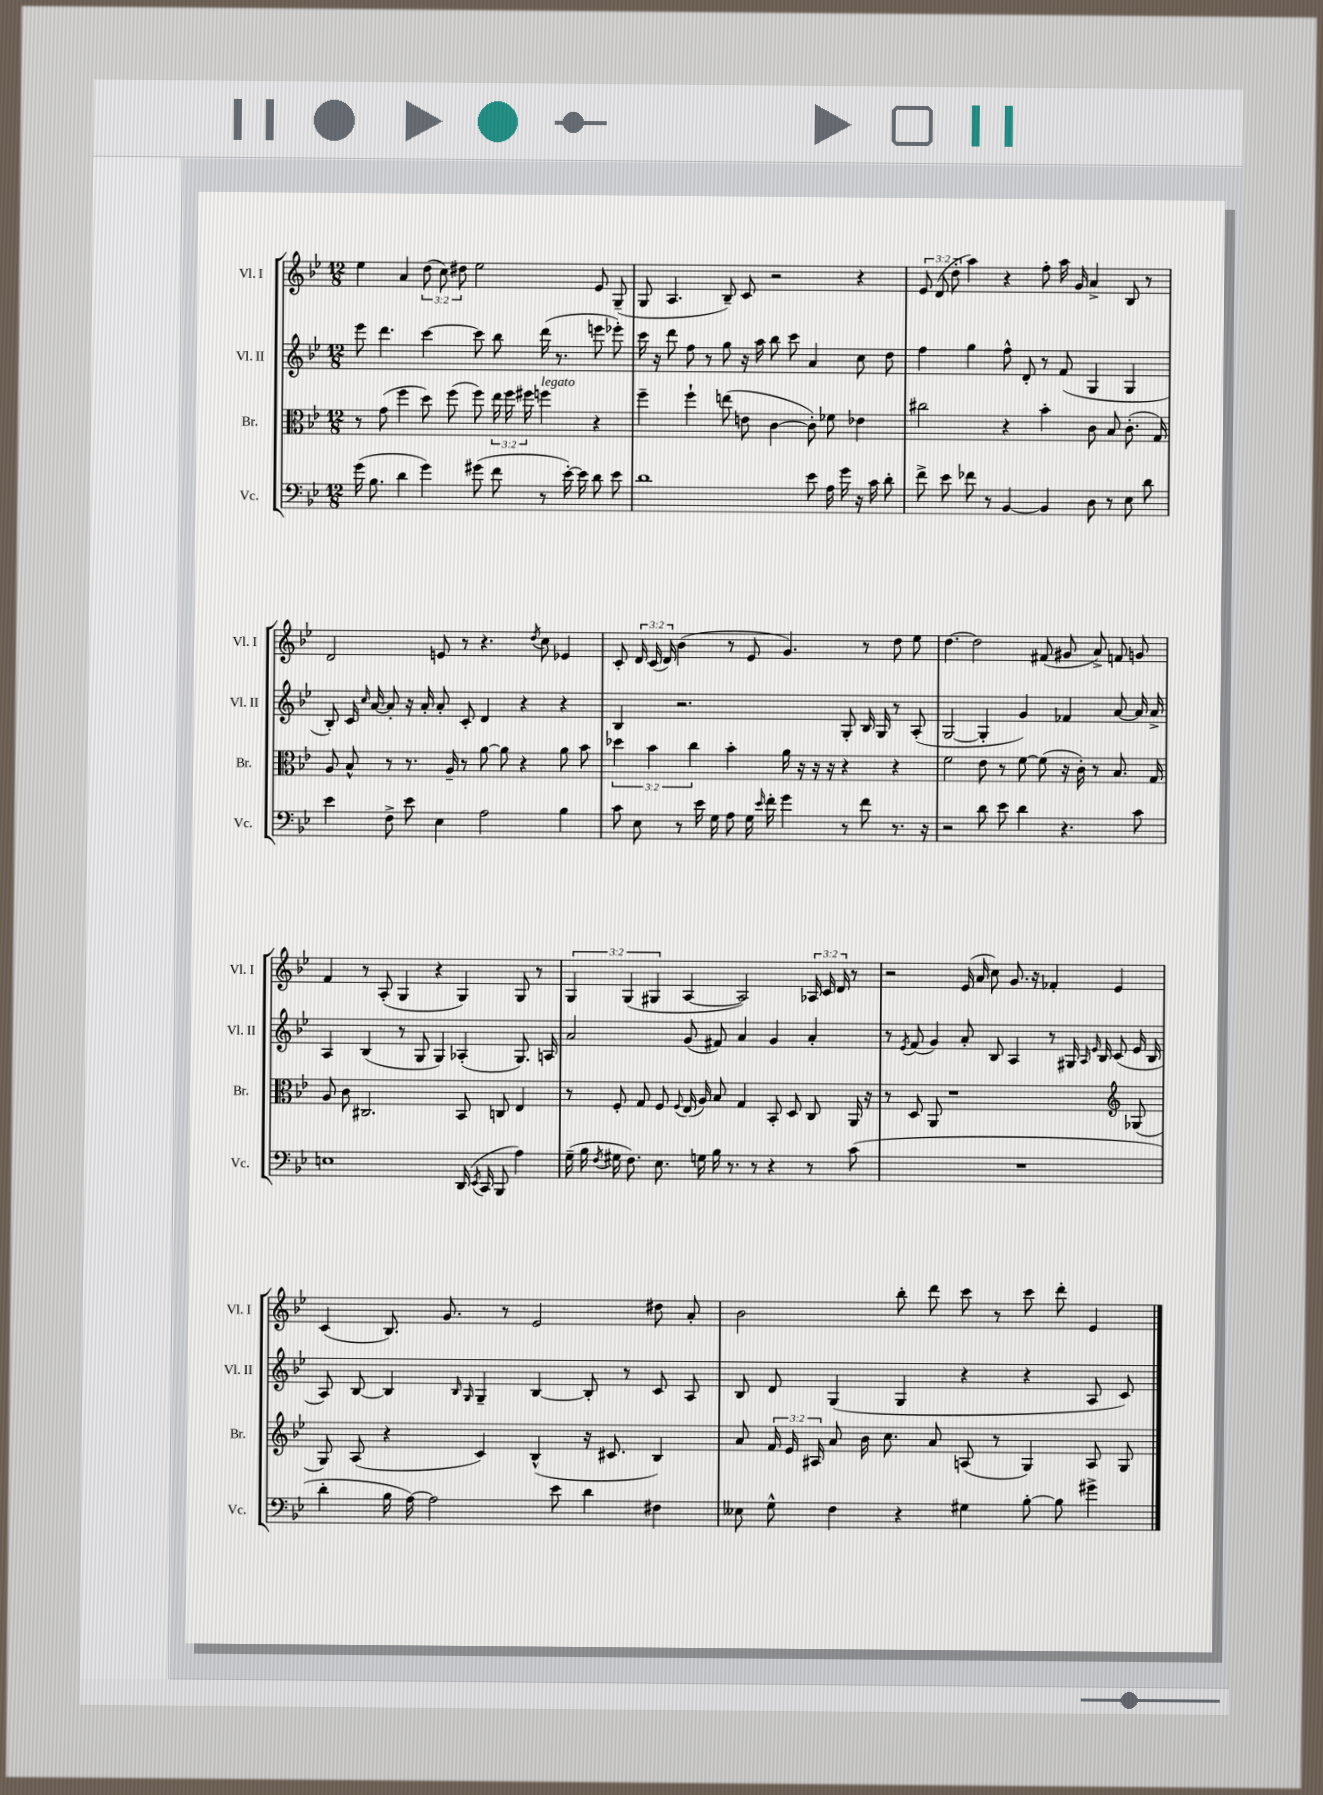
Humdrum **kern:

**kern	**kern	**kern	**kern
*part4	*part3	*part2	*part1
*staff4	*staff3	*staff2	*staff1
*I"Vc.	*I"Br.	*I"Vl. II	*I"Vl. I
*I'Vc.	*I'Br.	*I'Vl. II	*I'Vl. I
*clefF4	*clefC3	*clefG2	*clefG2
*k[b-e-]	*k[b-e-]	*k[b-e-]	*k[b-e-]
*M12/8	*M12/8	*M12/8	*M12/8
=27	=27	=27	=27
(16g\	8r	8eee-\	4ee-\
8.B-\	.	.	.
.	(8g\	4.ddd\	.
4d\	4ff\	.	4a/
4g\)	8dd\)	[4ccc\	(12dd\
.	.	.	12cc\)
.	(8ff\	.	.
.	.	.	12dd#X\
(8g#X\	8ff\)	8ccc\]	2ee-\
8f\	24ee-\	8bb-\	.
.	24ff\	.	.
.	24ff#X\	.	.
!	!LO:TX:a:i:t=legato	!	!
8r	4ffn\	(16ddd\	.
.	.	8.r	.
[16e-'\)	.	.	.
16e-\]	.	.	.
8d\	4r	8eeen\	8e-/
8e-\	.	8eee-X'\)	(8G~/
=28	=28	=28	=28
1d	4ff~\	16ccc\	8G/
.	.	16r	.
.	.	8ddd\	4.A/
.	4ff`\	8ff\	.
.	.	8r	.
.	(8een\	8gg\	8B-~/)
.	8en\	16r	8c/
.	.	16aa\	.
.	[4c\	8bb-\	2r
.	.	8ccc\	.
8e-\	8c'\])	4a/	.
16A\	8f-X\	.	.
16g\	.	.	.
16r	4e-X\	8cc\	4r
16c\	.	.	.
8d'\	.	8dd\	.
=29	=29	=29	=29
8f^\	2cc#X\	4ff\	12e-/
.	.	.	(12d/
8e-\	.	.	.
.	.	.	12dd'\
8f-X\	.	4gg\	4aa\)
8r	.	.	.
[4BB-/	4r	8ff^^\	4r
.	.	8d'/	.
4BB-/]	4b-'\	8r	8ff'\
.	.	(8f/	16aa\
.	.	.	16g/
8D\	8c\	4G/	4a^/
8r	8B-/	.	.
8E-\	(8.c'\	4G/	8B-/
8d\	.	.	8r
.	16G/)	.	.
!!LO:LB:g=z
=30	=30	=30	=30
4e-\	8A/	8B-'/)	2d/
.	8B-^^/	16c/	.
.	.	16qqcc/	.
.	.	[16a/	.
8F^\	8r	8a'/]	.
8e-\	8.r	16r	.
.	.	16a'/	.
4E-\	.	8a'/	8en/
.	16A~/	.	.
.	8r	8c'/	8r
2A\	[8a\	4d/	4.r
.	8a\]	.	.
.	4r	4r	.
.	.	.	8qdd/
.	.	.	8cc\
4B-\	8a\	4r	4e-X/
.	8b-\	.	.
=31	=31	=31	=31
8c\	6dd-X\	4B-/	8c'/
8E-\	.	.	24d/
.	6b-\	.	(24c/
.	.	.	24d/)
8r	.	2.r	(4b-\
.	6cc\	.	.
16e-\	.	.	.
16G\	.	.	.
8A\	4b-'\	.	8r
16G\	.	.	8e-/
16qqe-/	.	.	.
16f'\	.	.	.
4g\	16a\	.	4.g/)
.	16r	.	.
.	16r	.	.
.	16r	.	.
8r	4r	8G'/	.
8f\	.	16B-/	8r
.	.	16G/	.
8.r	4r	8r	8dd\
.	.	(8A'/	8ee-\
16r	.	.	.
=32	=32	=32	=32
2r	2f\	[2G/	[4.dd\
.	.	.	2dd\]
8d\	8e-\	4G'/]	.
8e-\	8r	.	.
4d\	[8f\	4g/)	.
.	(8f\]	.	(8f#X/
4.r	16r	4f-X/	8g#X/
.	16c'\)	.	.
.	8r	.	8a^/)
.	8.B-/	[8a/	8fn/
8c\	.	16a/]	8gn/
.	16G/	16a^/	.
!!LO:LB:g=z
=33	=33	=33	=33
1En	8A/	4A/	4f/
.	8c\	.	.
.	2.C#X/	(4B-/	8r
.	.	.	(8A'/
.	.	8r	4G/
.	.	8G/	.
.	.	4G/)	4r
(16DD/	8BB-/	(4A-X'/	4G/)
8qEE-/	.	.	.
16CC/	.	.	.
8BBB-/	8Cn/	.	.
4A\)	4E-/	8.G/)	8G/
.	.	.	8r
.	.	16An/	.
=34	=34	=34	=34
(16G~\	8r	2a/	6G/
16B-\	.	.	.
8qF/	.	.	.
16G#X\	8F'/	.	.
.	.	.	(6G/
8.F\)	.	.	.
.	8G/	.	.
.	.	.	6G#X/
8.E-\	8F/	.	.
.	8qqF/	.	.
.	(16E-/	(8g/	[4A/
16Gn\	16A/)	.	.
16B-\	8B-/	8f#X/)	.
8.r	.	.	.
.	4G/	4a/	2A/])
8r	.	.	.
4r	8BB-'/	4g/	.
.	8D/	.	.
8r	8C/	4a'/	24A-X/
.	.	.	24c/
.	.	.	24d/
(8c\	16AA/	.	8r
.	16r	.	.
=35	=35	=35	=35
1.r	8r	8r	2r
.	.	8qe-/	.
.	8D/	(8f/	.
.	8AA/	4g/)	.
.	1r	.	.
.	.	8a'/	(16e-/
.	.	.	16a/
.	.	8B-/	8cc\)
.	.	4A/	8.g/
.	.	.	16r
.	.	8r	4f-X'/
.	.	16G#X/	.
.	.	16qqA/	.
.	.	16qqe-/	.
.	.	16B-/	.
.	.	(8c/	4e-/
*	*clefG2	*	*
.	(8G-X/	16e-/	.
.	.	16B-/	.
!!LO:LB:g=z
=36	=36	=36	=36
4d'\	8G/)	8A/)	(4c/
.	(8A/	[8B-/	.
16B-\	4r	4B-/]	8.B-/)
[16A\)	.	.	.
2A\]	.	.	.
.	.	.	8.g/
.	.	16qqB-/	.
.	.	16qqG/	.
.	4c/)	4G~/	.
.	.	.	8r
.	(4B-^^/	[4B-/	2e-/
8e-\	.	.	.
4d\	16r	8B-'/]	.
.	8.c#X/	.	.
.	.	8r	.
4F#X\	4B-/)	8c/	8dd#X\
.	.	8A/	8a'/
=37	=37	=37	=37
8E--X\	8a/	8B-/	2b-\
8G^^\	24f/	8d/	.
.	24e-/	.	.
.	24A#X/	.	.
4F\	8a/	(4G/	.
.	16b-\	.	.
.	8.cc\	.	.
4r	.	4G/	8bb-'\
.	8a/	.	8ddd\
4G#X\	(8An/	4r	8ccc\
.	8r	.	8r
[8B-'\	4G/)	4r	8ccc\
8B-\]	.	.	8ddd'\
4g#X^\	8A/	8A/	4e-/
.	8G/	8c/)	.
==	==	==	==
*-	*-	*-	*-
